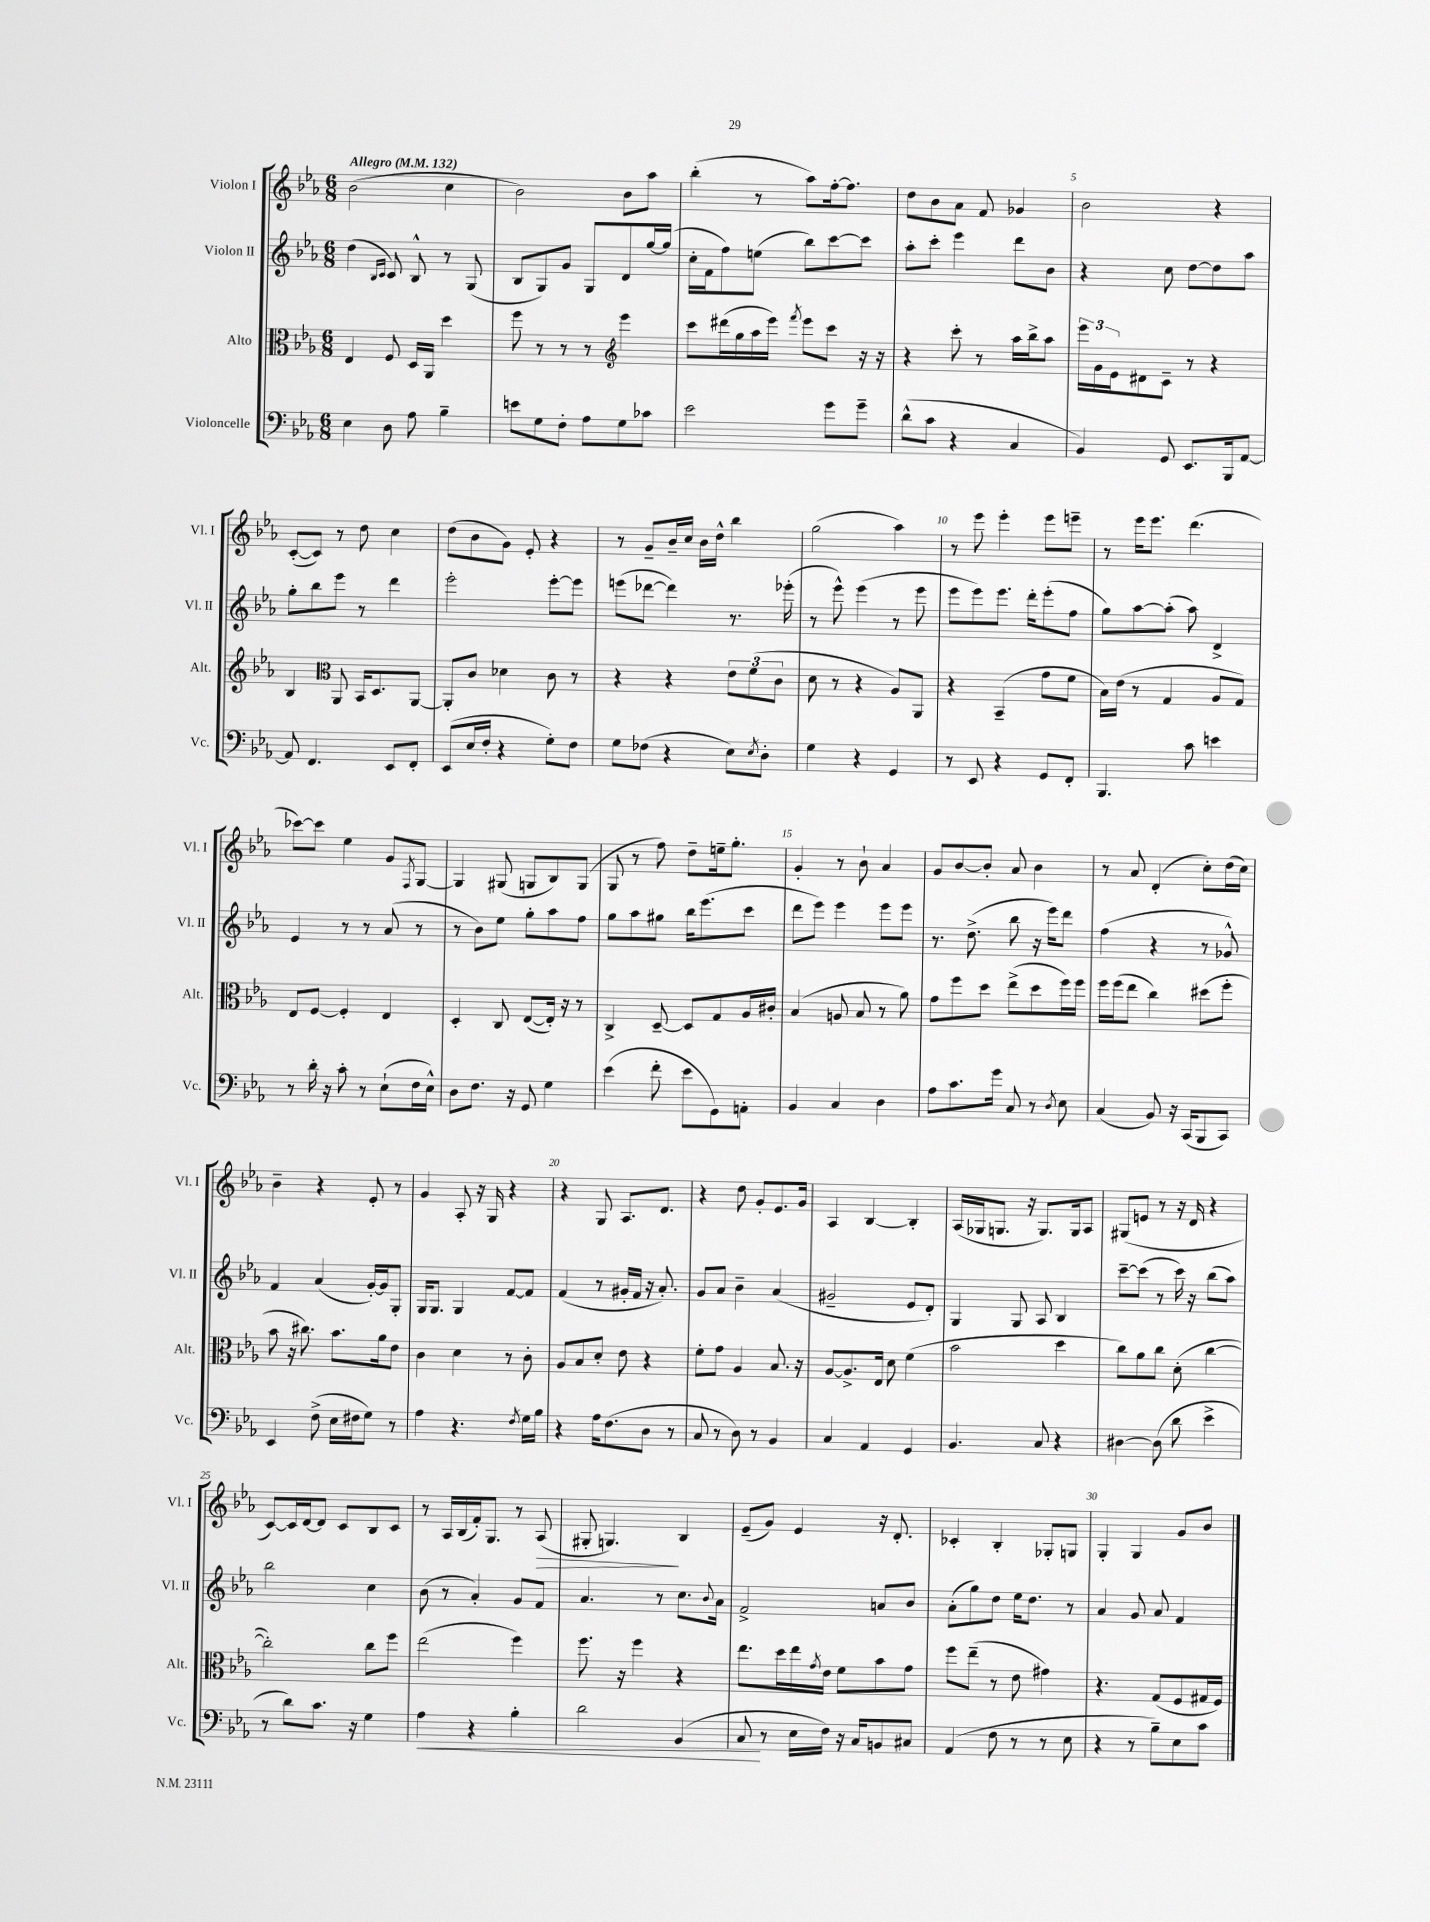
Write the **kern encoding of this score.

**kern	**kern	**kern	**kern
*staff4	*staff3	*staff2	*staff1
*clefF4	*clefC3	*clefG2	*clefG2
*k[b-e-a-]	*k[b-e-a-]	*k[b-e-a-]	*k[b-e-a-]
*M6/8	*M6/8	*M6/8	*M6/8
*MM132	*MM132	*MM132	*MM132
4E-	4E-	(4dd	(2b-
.	.	16qqB-	.
.	.	16qqc	.
8D	8F	8c)	.
8A-	16D	8B-^^	.
.	16AA-	.	.
4B-~	4dd	8r	4cc
.	.	(8G	.
=	=	=	=
8e	8ff	8B-	2b-)
8G	8r	8G)	.
8F'	8r	8g	.
8A-	8r	8G	.
*	*clefG2	*	*
8G	4eee-	8d	8b-
8c-	.	[16gg	8aa-
.	.	(16gg]	.
=	=	=	=
2e-	8ccc	16cc'	(4bb-'
.	.	16f	.
.	(16ddd#	8ff)	.
.	16gg	.	.
.	16aa-	(8ee	8r
.	16eee-)	.	.
.	8qfff	.	.
.	8eee-	8bb-)	8aa-)
8g	8ccc	[8ccc	[16ff'
.	.	.	8.ff]
8g~	16r	8ccc]	.
.	16r	.	.
=	=	=	=
(8d^^	4r	8aa-'	8dd
8c	.	8ccc'	8b-
4r	8ccc'	4eee-	8a-
.	8r	.	8f
4C	16aa-	8ddd	4g-
.	16bb-^	.	.
.	8aa-	8b-	.
=	=	=	=
4BB-)	24eee-	4r	2b-
.	24g	.	.
.	24e-	.	.
.	8d#	.	.
8GG	8c~	8cc	.
8.EE-	8r	[8dd	.
.	4r	8dd]	4r
16BBB-	.	.	.
[8AA-	.	8aa-	.
=	=	=	=
8AA-]	4B-	8gg'	([8c'
4.FF	.	8bb-	8c])
*	*clefC3	*	*
.	8AA-	8eee-	8r
.	16BB-	8r	8dd
.	8.D	.	.
8EE-	.	4ddd	4cc
8FF'	[8AA-	.	.
=	=	=	=
(8EE-	8AA-']	2eee-'	(8dd
16E-	8c	.	8b-
16F'	.	.	.
4r	4d-	.	8g)
.	.	.	8e-'
8G')	8c	[8eee-'	4r
8F	8r	8eee-]	.
=	=	=	=
8G	4r	(8eee	8r
(8F-	.	[8ddd-	8g~
4r	4r	4ddd-])	16b-~
.	.	.	16cc
.	.	.	16b-
.	.	.	16dd^^
8E-)	12e-	8.r	4bb-
.	(12f	.	.
8qE-	.	.	.
8D'	.	.	.
.	12c	.	.
.	.	(16eee-'	.
=	=	=	=
4G	8d	8r	(2gg
.	8r	8eee-^^)	.
4r	4r	(4eee-	.
4GG	8A-)	8r	4aa-)
.	8AA-	8eee-	.
=	=	=	=
8r	4r	8eee-	8r
8EE-	.	8eee-)	8eee-
4r	(4BB-~	8.eee-	4eee-'
.	.	16ddd'	.
8GG	8g	(8eee-'	8eee-
8FF'	8f	8ff	8eee~
=	=	=	=
4.BBB-	16B-)	8gg)	8r
.	(16e-	.	.
.	8r	[8aa-	16eee-
.	.	.	8.eee-
.	4G	(8aa-']	.
8c	.	8aa-)	(4.ddd
4e	8A-	4d^	.
.	8G)	.	.
=	=	=	=
8r	8E-	4e-	[8ccc-)
16d'	[8F	.	8ccc-]
16r	.	.	.
8c'	4F']	8r	4ee-
8r	.	8r	.
(8E-`	4E-	(8a-	8g
.	.	.	8qF
16F	.	8r	[8G
16E-^^)	.	.	.
=	=	=	=
8D	4D'	8r	4G]
8.F	.	8b-)	.
.	8C	8ee-	(8G#
16r	.	.	.
8GG	([8E-	8gg'	8G
4G	16E-'])	8aa-	8B-)
.	16r	.	.
.	8r	8ff	(8G
=	=	=	=
(4e-	4C^	8gg	8G
.	.	8aa-	8r
8f'	[8D~	8gg#	8ff)
8e-	8D]	16bb-	8dd~
.	.	(8.eee-	.
8GG)	8G	.	16ee~
.	.	.	8.gg'
8AA'	16A-	8ccc	.
.	16c#'	.	.
=	=	=	=
4BB-	(4B-	8ddd	4g'
.	.	8eee-)	.
4C	8A	4eee-	8r
.	8B-	.	8b-`
4D	8r	8eee-	4a-
.	8a-)	8eee-	.
=	=	=	=
8A-	8g	8.r	8g
8.c	8ff	.	[8b-
.	.	(8.dd^	.
.	8dd	.	8b-']
16g	.	.	.
8C	(8ee-^	8bb-	8a-
8r	8dd	16r	4b-
.	.	16eee-)	.
8qD	.	.	.
8E-	16ff)	8ddd	.
.	16ff	.	.
=	=	=	=
(4C	16ff	(4ff	8r
.	(16ff	.	.
.	8ee-	.	8a-
8BB-)	4cc)	4r	(4d'
16r	.	.	.
(16CC	.	.	.
8BBB-	(8dd#	8r	8cc')
8CC)	8ff'	8g-^^)	(16dd
.	.	.	16cc)
=	=	=	=
4EE-	8b-	4f	4b-~
.	16r	.	.
.	8.cc#)	.	.
(8F^	.	(4a-	4r
16E-	8.b-	.	.
16F#	.	.	.
8G)	.	[16g')	8e-'
.	16a-	16g]	.
8r	8e-	8G'	8r
=	=	=	=
4A-	4c	16G	4g
.	.	8.G	.
4.r	4d	4G	8A-'
.	.	.	16r
.	.	.	16G
.	8r	[8f	4r
8qF	.	.	.
16G	8c'	8f]	.
16B-	.	.	.
=	=	=	=
4r	8A-	(4f	4r
.	8B-	.	.
16A-	8d'	8r	8G
(8.F	.	.	.
.	8e-	16g#'	8.A-
.	.	16f	.
8D	4r	16r	.
.	.	8.a-')	8.d
8r	.	.	.
=	=	=	=
8C	8f'	8g	4r
8r	8g	8a-	.
8D)	4A-	4b-~	8dd
8r	.	.	8g'
4BB-	8.B-	(4a-	8.e-
.	16r	.	16g
=	=	=	=
4C	[8A-	2g#~	4A-
.	8.A-^]	.	.
4AA-	.	.	[4B-
.	16E-	.	.
.	8d	.	.
4GG	(4f	8e-	4B-']
.	.	8d')	.
=	=	=	=
4.BB-	2b-	4G	(16A-
.	.	.	16G-
.	.	.	8.G
.	.	8G	.
.	.	.	16r
8C	.	8A-	8.G)
4r	4dd	4B-	.
.	.	.	16G
.	.	.	8A-
=	=	=	=
[4D#	8cc)	[8ccc~	(8G#
.	8a-	(8ccc]	8e
(8D#]	8cc	8r	8r
8d	(8d'	16ccc)	16r
.	.	16r	16d
4e-^	[4cc	(8bb-	4r
.	.	8aa-)	.
=	=	=	=
8r	2cc'])	2bb-	[8c)
8d)	.	.	16c]
.	.	.	[16d
8.c	.	.	8d]
.	.	.	8c
16r	.	.	.
4G	8cc	4cc	8B-
.	8ff	.	8c
=	=	=	=
4A-	(2ee-	(8b-	8r
.	.	8r	16A-
.	.	.	(16B-
4r	.	4a-')	16f')
.	.	.	8.G
4B-'	4ff)	8g	8r
.	.	8f	(8A-
=	=	=	=
2d	8.ff	4.a-	8G#'
.	.	.	4.G)
.	16r	.	.
.	4ff	.	.
.	.	8r	.
(4BB-	4r	8.cc	4B-
.	.	8qqb-	.
.	.	16a-	.
=	=	=	=
8C	8.ee-	2f^	(8e-~
8r	.	.	8g)
.	16dd	.	.
16E-	16ee-	.	4e-
.	8qg	.	.
16F)	16e-	.	.
16r	8f	.	.
16C	.	.	.
8BB	8b-	8a	16r
.	.	.	8.d'
8C#	8g	8b-	.
=	=	=	=
(4AA-	8ff	(8a-'	4c-'
.	(8ee-~	8gg)	.
8F	8r	8dd	4B-'
8r	8e-	16ee-	.
.	.	8.dd	.
8r	4g#)	.	8G-'
8E-	.	8r	8G
=	=	=	=
4r	4.r	4a-	4G'
8r	.	8g	4G
8B-~)	(8G	8a-	.
8E-	8F	4f	8g
8c	16G#	.	8b-
.	16F)	.	.
==	==	==	==
*-	*-	*-	*-
